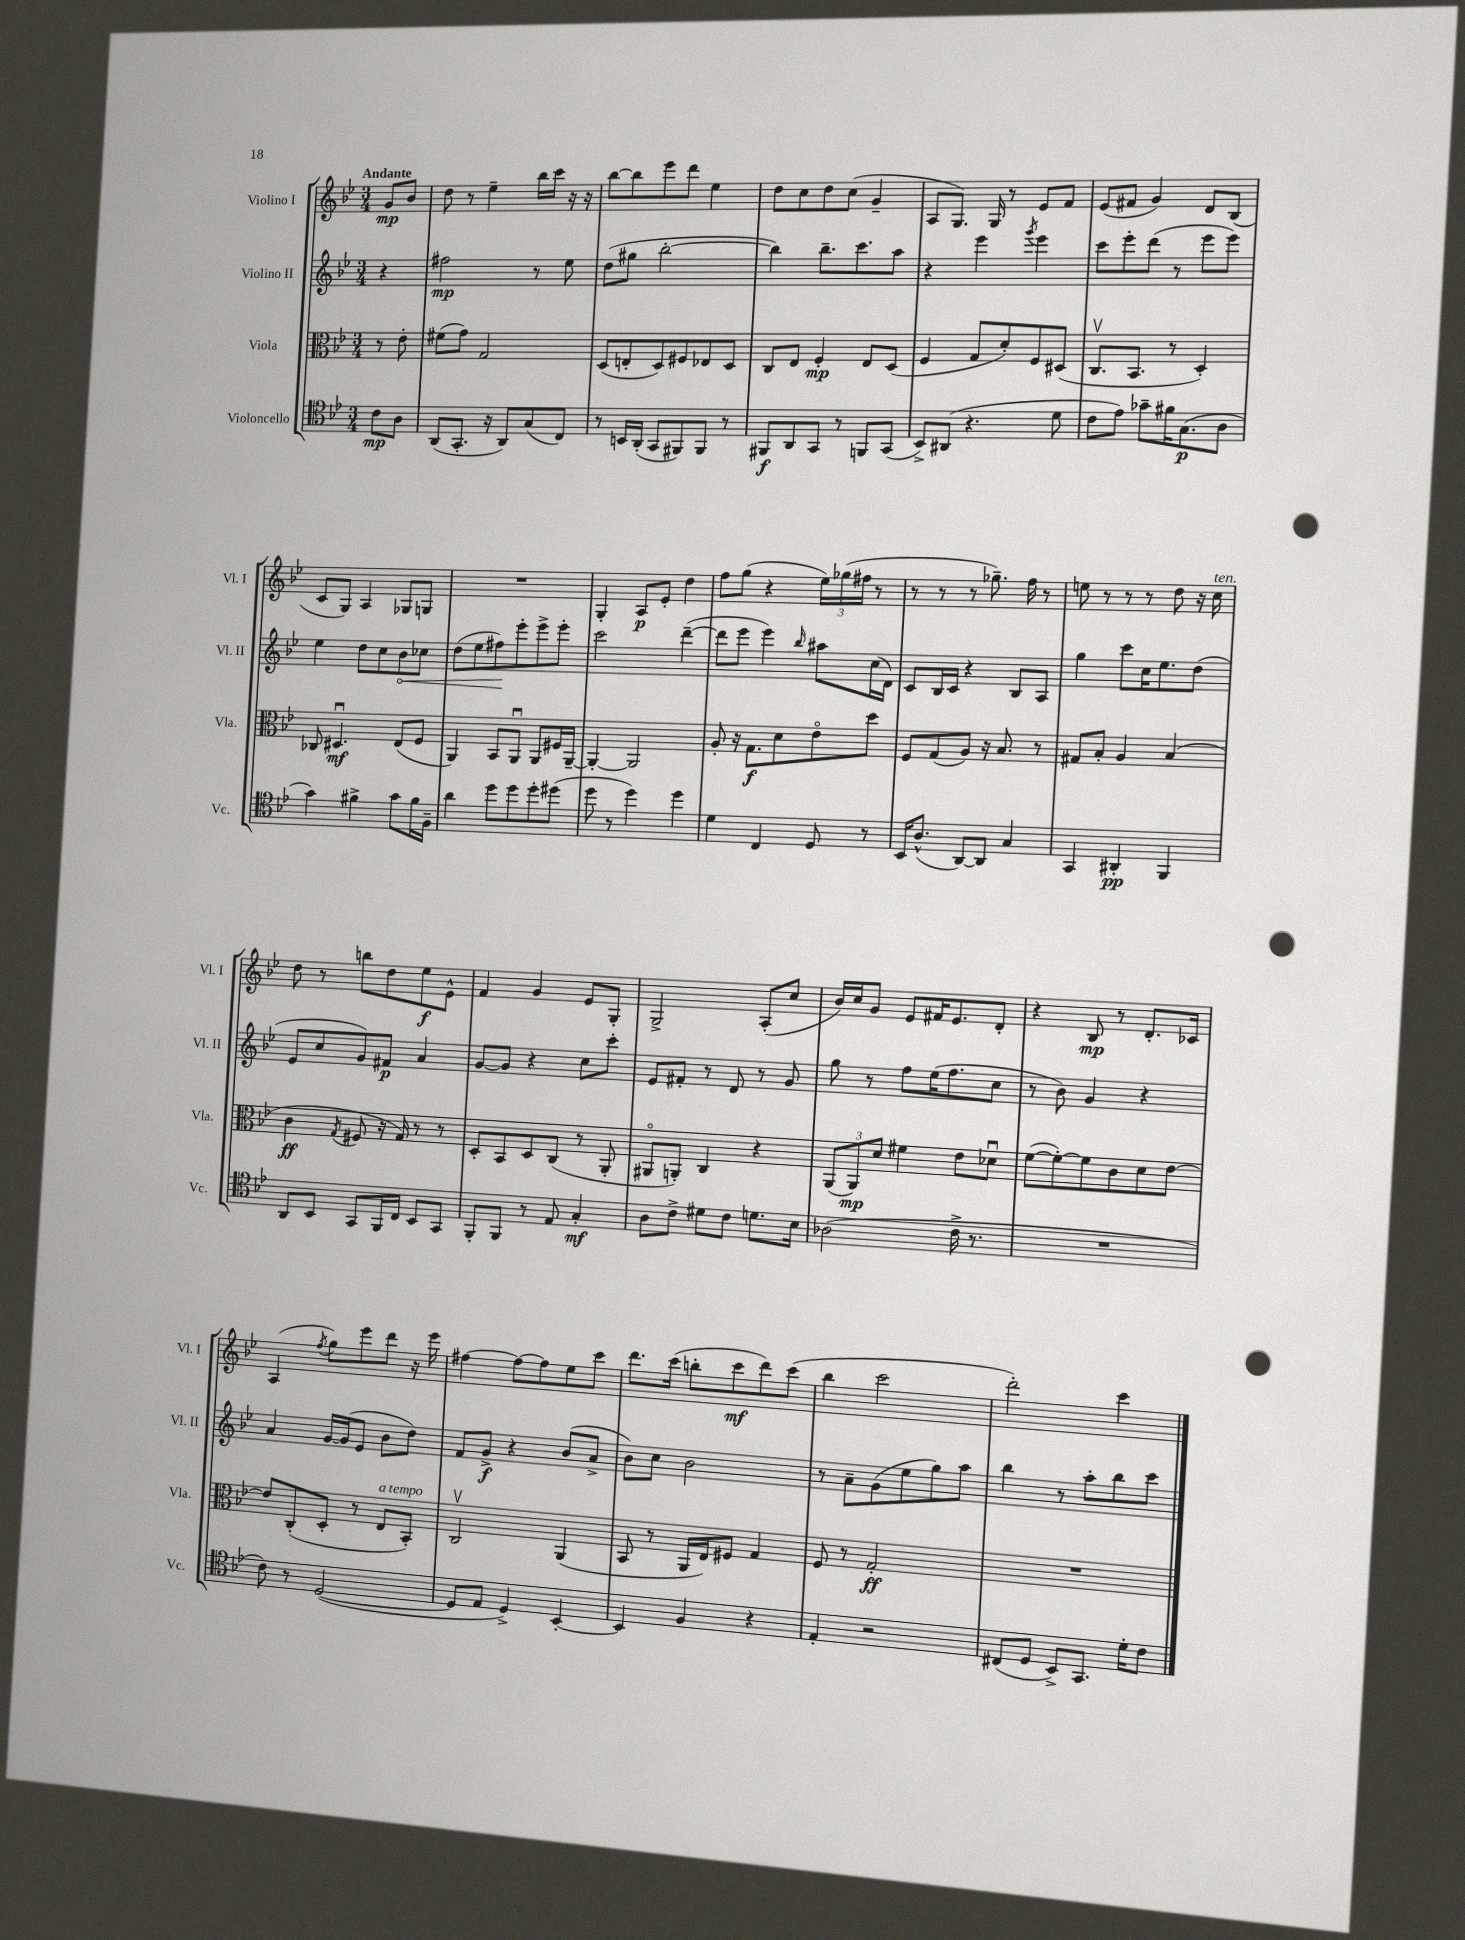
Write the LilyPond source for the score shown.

<<
\new StaffGroup <<
\new Staff = "s0" \with { instrumentName = "Violino I" shortInstrumentName = "Vl. I" } {
    \clef treble \key bes \major \numericTimeSignature \time 3/4 \partial 4 \tempo "Andante"
    g'8\mp bes'8 |
    d''8 r8 ees''4-- bes''16 c'''16 r16 r16 |
    bes''8~ bes''8 ees'''8 d'''8 ees''4 |
    d''8 c''8 d''8 c''8( g'4-- |
    a8 g8.) g16 r8 ees'8 f'8 |
    ees'8( fis'8 g'4) d'8 bes8( |
    c'8 g8) a4 ges8 g8 |
    R2. |
    g4-. a8\p ees'8-. d''4 |
    f''8 g''8( r4 \tuplet 3/2 { ees''16) ges''16( fis''16 } r8 |
    r8 r8 r8 ges''8.--) f''16 r8 |
    e''8 r8 r8 r8 d''8 r16 c''16^\markup { \italic "ten." } |
    d''8 r8 b''8 d''8 ees''8\f ees'8-^ |
    f'4 g'4 ees'8 g8-. |
    g2-> a8-.( c''8 |
    bes'16) c''16 g'8 ees'8 fis'16 ees'8. d'8-. |
    r4 bes8\mp r8 d'8.-. ces'16 |
    a4( \acciaccatura { f''8 } g''8) ees'''8 d'''8 r16 ees'''16 |
    fis''4~ fis''8~ fis''8 ees''8 c'''8 |
    d'''8. c'''16( b''8-. c'''8\mf d'''8) c'''8( |
    bes''4 c'''2 |
    d'''2-.) c'''4 \bar "|." |
}
\new Staff = "s1" \with { instrumentName = "Violino II" shortInstrumentName = "Vl. II" } {
    \clef treble \key bes \major \numericTimeSignature \time 3/4 \partial 4
    r4 |
    fis''2\mp r8 ees''8 |
    d''8( gis''8 bes''2~-. |
    bes''4) bes''8.-- c'''8. a''8 |
    r4 ees'''4 \acciaccatura { g'''8 } ees'''4 |
    c'''8 ees'''8-. d'''8( r8 ees'''8 ees'''8) |
    ees''4 d''8 c''8 \once \override Hairpin.circled-tip = ##t bes'8\< ces''8 |
    d''8( ees''8 fis''8\!) ees'''8-. ees'''8-> ees'''8-. |
    c'''2 d'''4~--( |
    d'''8 ees'''8 ees'''4) \grace { bes''16 } ais''8 c''16( d'16) |
    c'8 bes16 c'16 r4 bes8 a8 |
    g''4 c'''8 c''16 ees''8. d''8( |
    ees'8 c''8 g'8) fis'8\p a'4 |
    g'8~ g'8 r4 c''8 c'''8-. |
    ees'8 fis'8-. r8 d'8 r8 g'8 |
    g''8 r8 f''8 ees''16( f''8. c''8 |
    r8 bes'8) g'4 r4 |
    a'4 g'16~ g'16( ees'8 bes'8 d''8) |
    f'8 g'8->\f r4 bes'8( a'8-> |
    bes'8) c''8 bes'2 |
    r8 a'8-- g'8( ees''8 g''8) a''8 |
    bes''4 r8 a''8-. bes''8 c'''8 \bar "|." |
}
\new Staff = "s2" \with { instrumentName = "Viola" shortInstrumentName = "Vla." } {
    \clef alto \key bes \major \numericTimeSignature \time 3/4 \partial 4
    r8 ees'8-. |
    fis'8( g'8) g2 |
    d8( e8-. d8) fis8 ees8 d8 |
    c8 ees8 f4-.\mp ees8 d8( |
    f4 g8 d'8-.) f8 dis8( |
    c8.\upbow bes,8. r8 d4-.) |
    ces8 dis4.\downbow\mf ees8( f8 |
    a,4) bes,8 a,8\downbow a,8 fis16 a,16~-- |
    a,4~-. a,2 |
    a8-. r16 g8.\f d'8 ees'8\flageolet d''8 |
    f8 g8( a8) r16 bes8. r8 |
    gis8 bes8-. a4 bes4( |
    c'4\ff \acciaccatura { g8 } fis8 r16 g16) r8 r8 |
    d8-. bes,8 d8 c8( r8 a,8-. |
    ais,8\flageolet a,8-.) c4 r4 |
    \tuplet 3/2 { a,8( a,8\mp) d'8 } fis'4 ees'8 des'8\downbow |
    f'8~( f'8~-.) f'8 c'8 d'8 ees'8~ |
    ees'8 c8-.( d8-. r8 ees8^\markup { \italic "a tempo" } bes,8-.) |
    c2\upbow a,4( |
    bes,8 r8 a,16 ees16) fis8 g4 |
    f8 r8 g2-.\ff |
    R2. \bar "|." |
}
\new Staff = "s3" \with { instrumentName = "Violoncello" shortInstrumentName = "Vc." } {
    \clef tenor \key bes \major \numericTimeSignature \time 3/4 \partial 4
    c'8\mp a8 |
    a,8( g,8.-. r16 a,8) g8( c8) |
    r8 b,16 a,16-.( g,8 fis,8) fis,8 r8 |
    fis,8\f a,8 g,8 r8 f,8 g,8( |
    bes,8->) ais,8( r4. d'8 |
    c'8 ees'8) ges'8-- fis'16 g8.\p( a8 |
    g'4) fis'4-> g'8 fis'16 f16-- |
    a'4 d''8 d''8 d''8-. dis''8( |
    d''8 r8 d''4) d''4 |
    d'4 c4 d8 r8 |
    bes,16 a8.-^( a,8~) a,8 g4 |
    g,4 ais,4-.\pp f,4 |
    a,8 bes,8 g,8 f,16 c16 bes,8 g,8 |
    f,8-. f,8 r8 ees8 g4-.\mf |
    a8 c'8-> dis'8 c'8 d'8. bes16 |
    aes2( c'16-> r8. |
    R2. |
    c'8) r8 d2~( |
    d8 ees8 d4->) bes,4~-. |
    bes,4 f4 r4 |
    ees4-. r2 |
    cis8( d8 bes,8->) g,8. d'16-. c'8 \bar "|." |
}
>>
>>
\layout { \context { \Score \remove "Bar_number_engraver" } }
